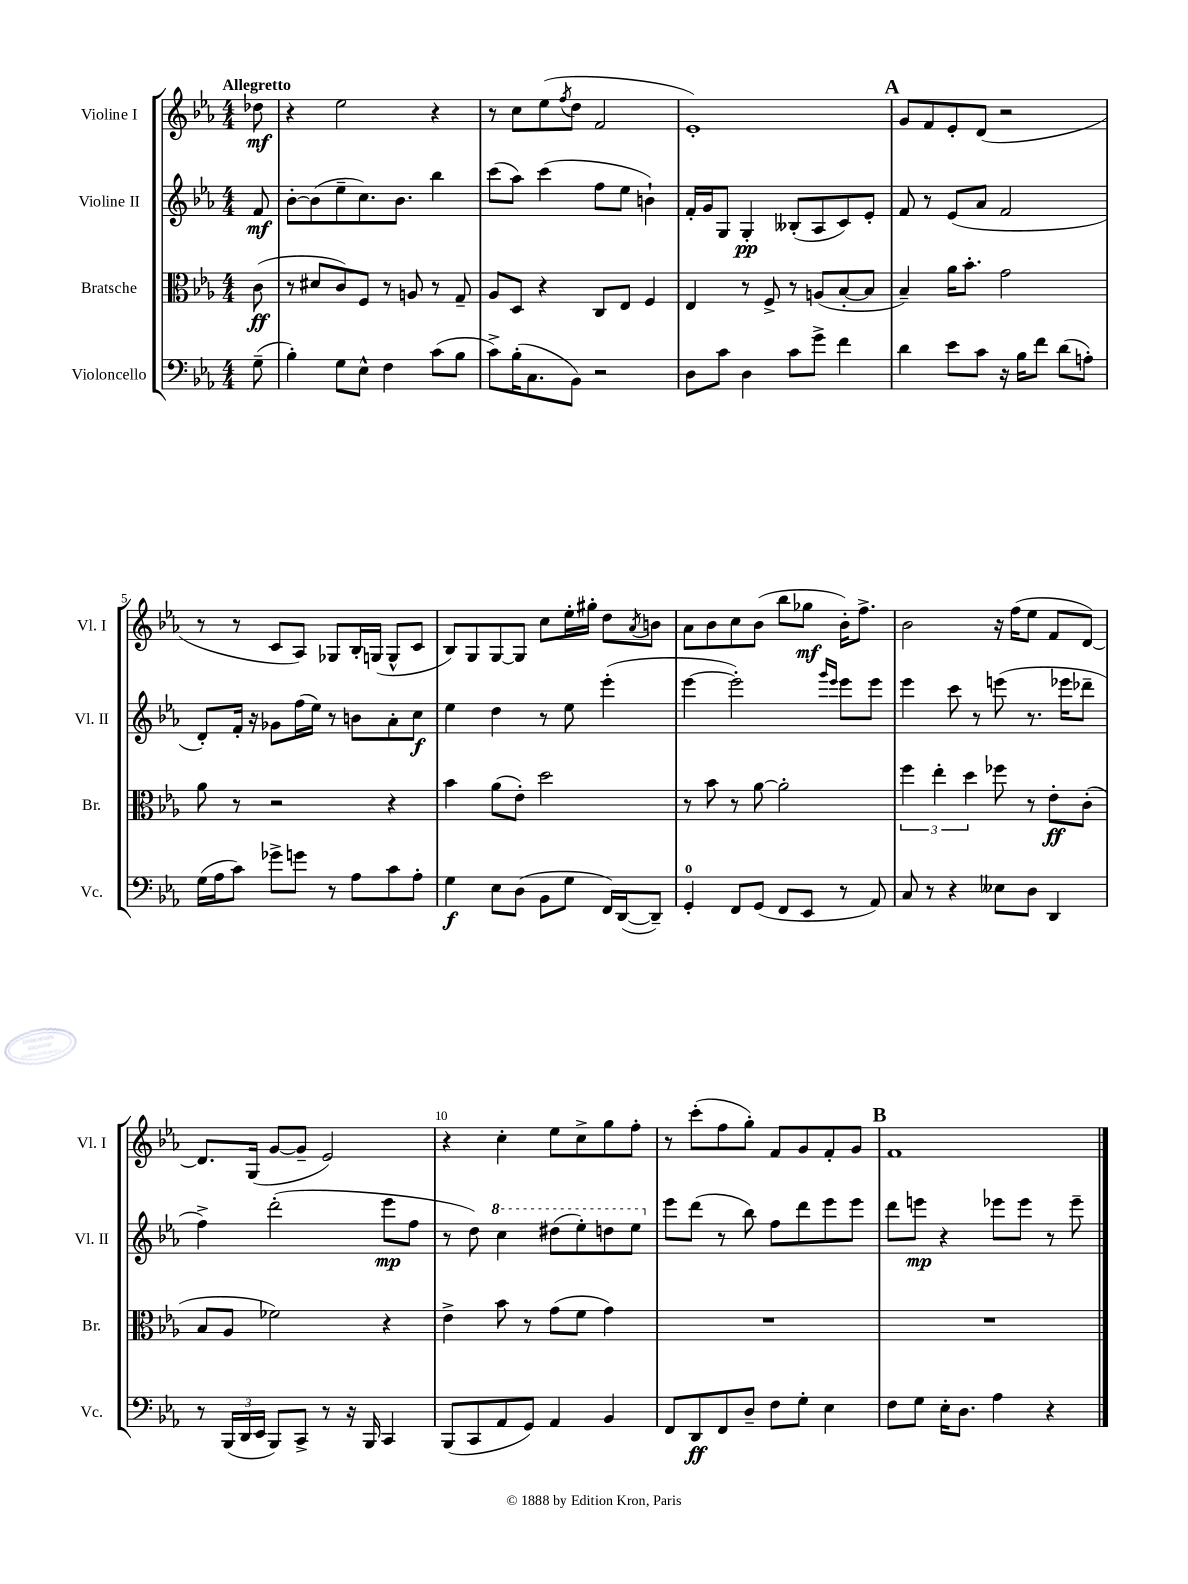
<<
\new StaffGroup <<
\new Staff = "s0" \with { instrumentName = "Violine I" shortInstrumentName = "Vl. I" } {
    \clef treble \key ees \major \numericTimeSignature \time 4/4 \partial 8 \tempo "Allegretto"
    des''8\mf |
    r4 ees''2 r4 |
    r8 c''8 ees''8( \acciaccatura { f''8 } d''8 f'2 |
    ees'1-.) |
    \mark \markup { \bold "A" } g'8 f'8 ees'8-. d'8( r2 |
    r8 r8 c'8 aes8) ges8 bes16-. g16( g8-^ c'8 |
    bes8) g8 g8~ g8 c''8 ees''16-. gis''16-. d''8 \acciaccatura { aes'8 } b'8 |
    aes'8 bes'8 c''8 bes'8( bes''8 ges''8\mf bes'16-.) f''8.-> |
    bes'2 r16 f''16( ees''8 f'8 d'8~) |
    d'8. g16( g'8~ g'8-- ees'2) |
    r4 c''4-. ees''8 c''8-> g''8 f''8-. |
    r8 c'''8-.( f''8 g''8-.) f'8 g'8 f'8-. g'8 |
    \mark \markup { \bold "B" } f'1 \bar "|." |
}
\new Staff = "s1" \with { instrumentName = "Violine II" shortInstrumentName = "Vl. II" } {
    \clef treble \key ees \major \numericTimeSignature \time 4/4 \partial 8
    f'8\mf |
    bes'8~-. bes'8( ees''8-- c''8.) bes'8. bes''4 |
    c'''8( aes''8) c'''4( f''8 ees''8 b'4-!) |
    f'16-. g'16 g8 g4-.\pp beses8-.( aes8 c'8) ees'8-. |
    \mark \markup { \bold "A" } f'8 r8 ees'8( aes'8 f'2 |
    d'8-.) f'16-. r16 ges'8 f''16( ees''16) r8 b'8 aes'8-. c''8\f |
    ees''4 d''4 r8 ees''8 ees'''4-.( |
    ees'''4~ ees'''2-.) \grace { g'''16 ees'''16 } ees'''8 ees'''8 |
    ees'''4 c'''8 r8 e'''8( r8. ees'''16 des'''8-- |
    f''4->) d'''2-.( ees'''8\mp f''8 |
    r8 d''8) \ottava #1 c'''4 dis'''8( ees'''8-.) d'''8 ees'''8 \ottava #0 |
    ees'''8 d'''8( r8 bes''8) f''8 d'''8 ees'''8 ees'''8 |
    \mark \markup { \bold "B" } d'''8 e'''8\mp r4 ees'''8 ees'''8 r8 ees'''8-- \bar "|." |
}
\new Staff = "s2" \with { instrumentName = "Bratsche" shortInstrumentName = "Br." } {
    \clef alto \key ees \major \numericTimeSignature \time 4/4 \partial 8
    c'8\ff( |
    r8 dis'8 c'8) f8 r8 a8 r8 g8-- |
    aes8 d8 r4 c8 ees8 f4 |
    ees4 r8 f8-> r8 a8( bes8~-. bes8 |
    \mark \markup { \bold "A" } bes4--) aes'16 bes'8.-. g'2 |
    aes'8 r8 r2 r4 |
    bes'4 aes'8( ees'8-.) d''2 |
    r8 bes'8 r8 aes'8~ aes'2-. |
    \tuplet 3/2 { f''4 ees''4-. d''4 } fes''8 r8 ees'8-.\ff c'8-.( |
    bes8 aes8 fes'2) r4 |
    ees'4-> bes'8 r8 g'8( f'8 g'4) |
    R1 |
    \mark \markup { \bold "B" } R1 \bar "|." |
}
\new Staff = "s3" \with { instrumentName = "Violoncello" shortInstrumentName = "Vc." } {
    \clef bass \key ees \major \numericTimeSignature \time 4/4 \partial 8
    g8--( |
    bes4-.) g8 ees8-^ f4 c'8( bes8 |
    c'8->) bes16-.( c8. bes,8) r2 |
    d8 c'8 d4 c'8 g'8-> f'4 |
    \mark \markup { \bold "A" } d'4 ees'8 c'8 r16 bes16 f'8 d'8( a8-.) |
    g16( aes16 c'8) ges'8-> g'8 r8 aes8 c'8 aes8-. |
    g4\f ees8 d8( bes,8 g8 f,16) d,16~( d,8--) |
    g,4-0-. f,8 g,8( f,8 ees,8 r8 aes,8) |
    c8 r8 r4 eeses8 d8 d,4 |
    r8 \tuplet 3/2 { bes,,16( d,16 ees,16 } bes,,8) c,8-> r8 r16 bes,,16 c,4 |
    bes,,8( c,8 aes,8 g,8) aes,4 bes,4 |
    f,8 d,8\ff f,8 d8-- f8 g8-. ees4 |
    \mark \markup { \bold "B" } f8 g8 ees16-. d8. aes4 r4 \bar "|." |
}
>>
>>
\layout { \context { \Score \override BarNumber.break-visibility = ##(#f #t #t) barNumberVisibility = #(every-nth-bar-number-visible 5) } }
